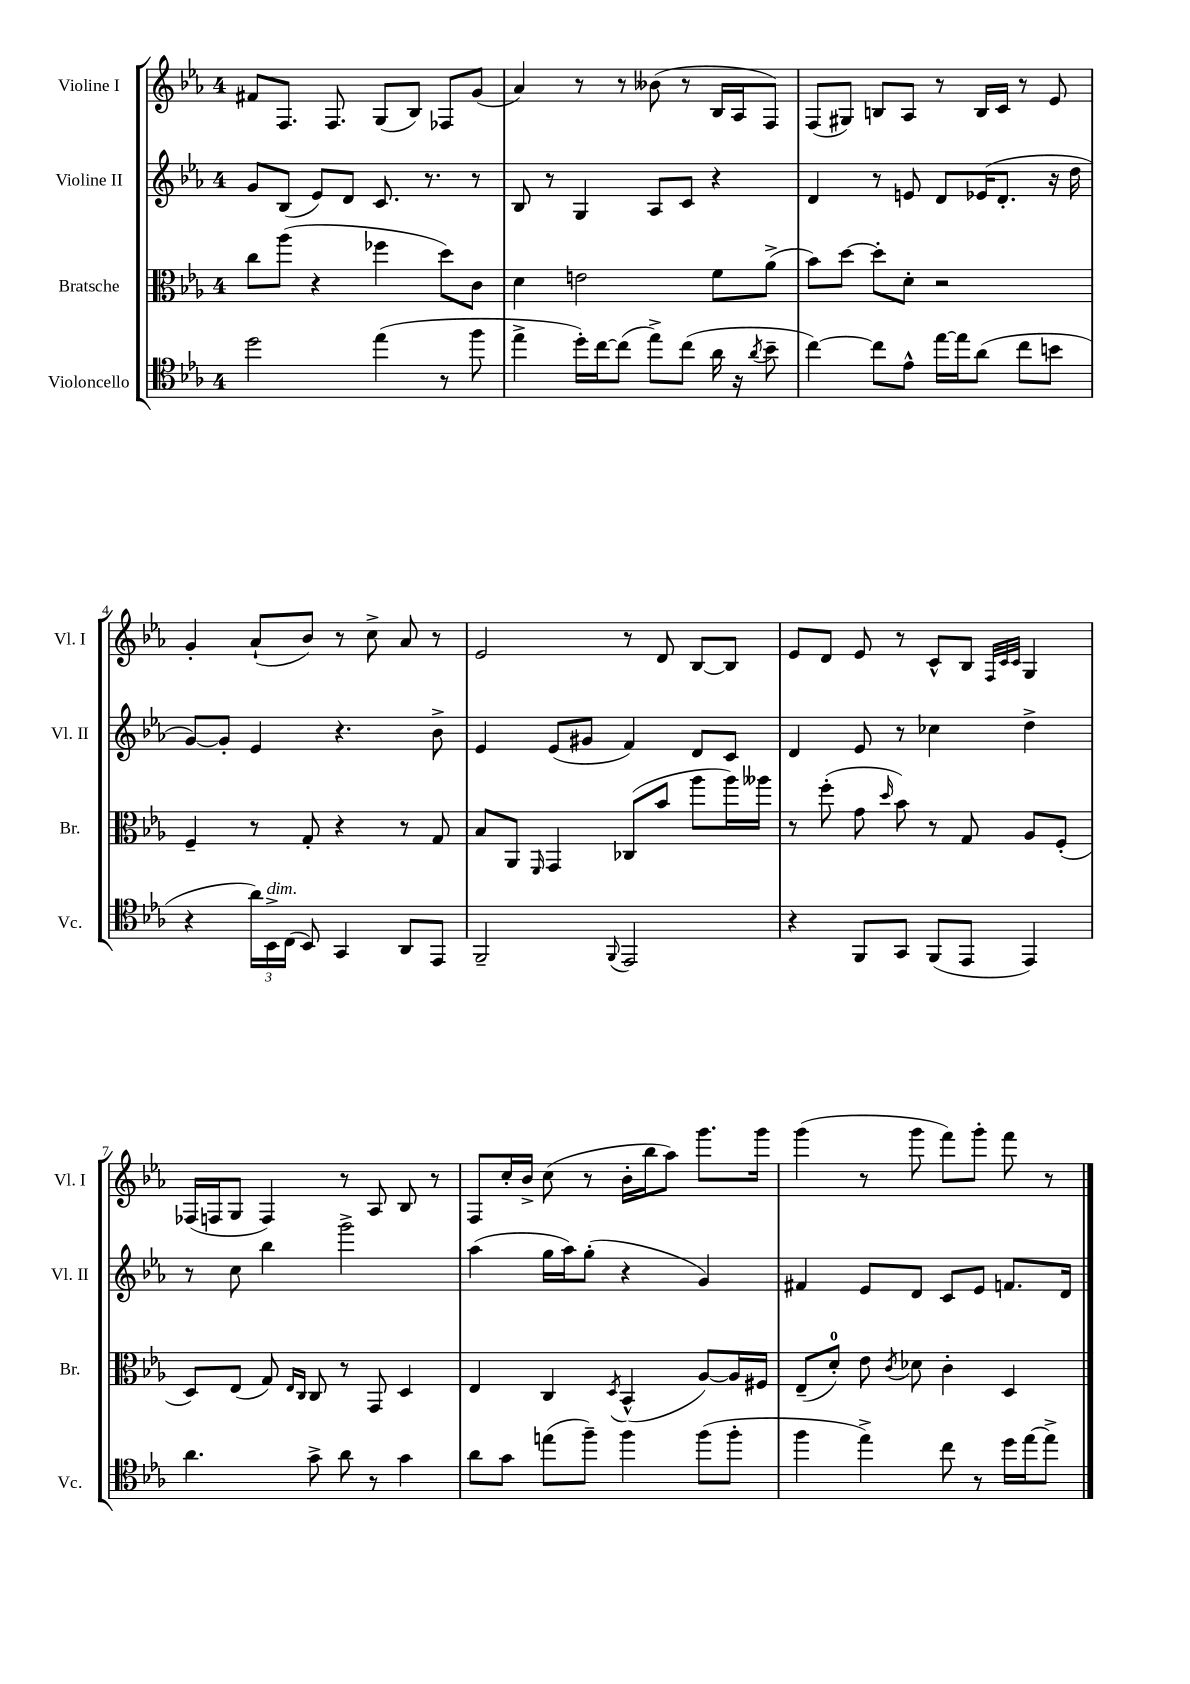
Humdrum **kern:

**kern	**kern	**kern	**kern
*staff4	*staff3	*staff2	*staff1
*clefC4	*clefC3	*clefG2	*clefG2
*k[b-e-a-]	*k[b-e-a-]	*k[b-e-a-]	*k[b-e-a-]
*M4/4	*M4/4	*M4/4	*M4/4
2dd\	8cc\L	8g/L	8f#/L
.	(8aa-\J	(8B-/J	8.F/J
.	4r	8e-/L)	.
.	.	.	8.F/
.	.	8d/J	.
(4ee-\	4ff-\	8.c/	(8G/L
.	.	.	8B-/J)
.	.	8.r	.
8r	8dd\L)	.	8F-/L
8ff\	8c\J	8r	(8g/J
=	=	=	=
4ee-^\	4d\	8B-/	4a-/)
.	.	8r	.
16dd'\LL)	2e\	4G/	8r
[16cc\J	.	.	.
(8cc\]J	.	.	8r
8ee-^\L)	.	8A-/L	(8b--\
(8cc\J	.	8c/J	8r
16a-\	8f\L	4r	16B-/LL
16r	.	.	16A-/J
8qa-/	.	.	.
8b-~\	(8a-^\J	.	8F/J)
=	=	=	=
[4cc\)	8b-\L)	4d/	(8F/L
.	[8dd\J	.	8G#/J)
8cc\]L	8dd'\]L	8r	8B/L
8e-^^\J	8d'\J	8e/	8A-/J
[16ee-\LL	2r	8d/L	8r
16ee-\]J	.	.	.
(8a-\J	.	(16e-/K	16B/LL
.	.	8.d'/J	16c/JJ
8cc\L	.	.	8r
8b\J	.	16r	8e-/
.	.	16dd\	.
=	=	=	=
4r	4F~/	[8g/L)	4g'/
.	.	8g'/]J	.
24a-\LL)	8r	4e-/	(8a-`/L
24BB-^\	.	.	.
(24C\JJ	.	.	.
8BB-/)	8G'/	.	8b-/J)
4GG/	4r	4.r	8r
.	.	.	8cc^\
8AA-/L	8r	.	8a-/
8EE-/J	8G/	8b-^\	8r
=	=	=	=
2FF~/	8B-/L	4e-/	2e-/
.	8AA-/J	.	.
.	16qqFF/	.	.
.	4GG/	(8e-/L	.
.	.	8g#/J	.
8qqFF/	.	.	.
2EE-/	(8C-/L	4f/)	8r
.	8b-/J	.	8d/
.	8aa-\L	8d/L	[8B-/L
.	16aa-\L)	8c/J	8B-/]J
.	16aa--\JJ	.	.
=	=	=	=
4r	8r	4d/	8e-/L
.	(8ff'\	.	8d/J
8FF/L	8g\	8e-/	8e-/
.	16qqdd/	.	.
8GG/J	8b-\)	8r	8r
(8FF/L	8r	4cc-\	8c^^/L
8EE-/J	8G/	.	8B-/J
.	.	.	32qqF/LLL
.	.	.	32qqc/
.	.	.	32qqc/JJJ
4EE-/)	8A-/L	4dd^\	4G/
.	(8F'/J	.	.
=	=	=	=
4.a-\	8D/L)	8r	(16F-/LL
.	.	.	16F/J
.	(8E-/J	8cc\	8G/J
.	8G/)	4bb-\	4F/)
.	16qqE-/LL	.	.
.	16qqC/JJ	.	.
8g^\	8C/	.	.
8a-\	8r	2ggg^\	8r
8r	8GG/	.	8A-/
4g\	4D/	.	8B-/
.	.	.	8r
=	=	=	=
8a-\L	4E-/	(4aa-\	8F/L
8g\J	.	.	16cc'/L
.	.	.	16b-^/JJ
(8ee\L	4C/	16gg\LL	(8cc\
.	.	16aa-\J)	.
8ff~\J)	.	(8gg'\J	8r
.	8qD/	.	.
4ff\	(4BB-^^/	4r	16b-'\LL
.	.	.	16bb-\J
.	.	.	8aa-\J)
(8ff\L	[8A-/L)	4g/)	8.ggg\L
8ff'\J	16A-/]L	.	.
.	16F#/JJ	.	16ggg\Jk
=	=	=	=
4ff\	(8E-~/L	4f#/	(4ggg\
.	8d'/J)	.	.
4ee-^\)	8e-\	8e-/L	8r
.	8qc/	.	.
.	8d-\	8d/J	8ggg\
8cc\	4c'\	8c/L	8fff\L)
8r	.	8e-/J	8ggg'\J
16dd\LL	4D/	8.f/L	8fff\
[16ee-\J	.	.	.
8ee-^\]J	.	.	8r
.	.	16d/Jk	.
==	==	==	==
*-	*-	*-	*-
